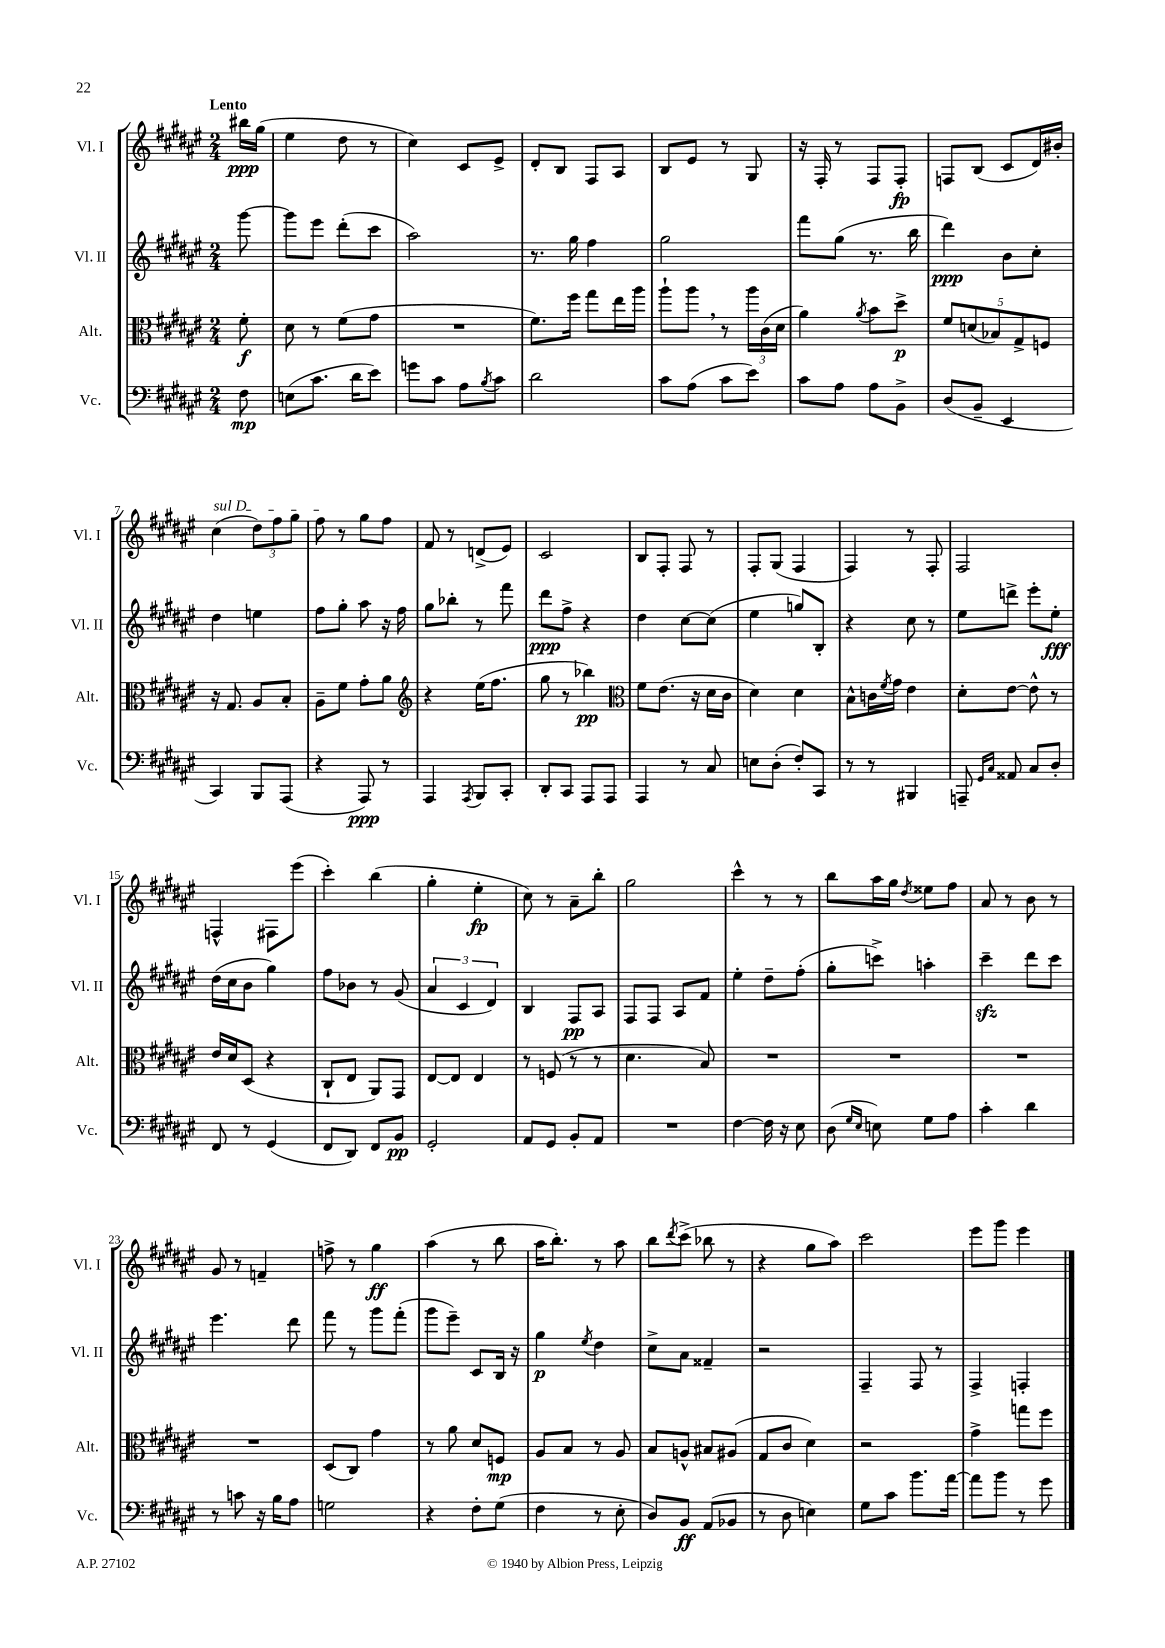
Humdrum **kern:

**kern	**kern	**kern	**kern
*staff4	*staff3	*staff2	*staff1
*clefF4	*clefC3	*clefG2	*clefG2
*k[f#c#g#d#a#e#]	*k[f#c#g#d#a#e#]	*k[f#c#g#d#a#e#]	*k[f#c#g#d#a#e#]
*M2/4	*M2/4	*M2/4	*M2/4
8F#	8f#'	[8ggg#	16bb#
.	.	.	(16gg#
=	=	=	=
(8E	8d#	8ggg#]	4ee#
8.c#	8r	8eee#	.
.	(8f#	(8ddd#'	8dd#
16d#	.	.	.
8e#)	8g#	8ccc#	8r
=	=	=	=
8g	2r	2aa#)	4cc#)
8c#	.	.	.
8A#	.	.	8c#
8qB	.	.	.
8c#	.	.	8e#^
=	=	=	=
2d#	8.f#)	8.r	8d#'
.	.	.	8B
.	16ff#	16gg#	.
.	8gg#	4ff#	8F#
.	16ee#	.	8A#
.	16aa#	.	.
=	=	=	=
8c#	8aa#`	2gg#	8B
(8A#	8aa#	.	8e#
8c#	8r	.	8r
8e#)	24aa#	.	8G#
.	(24c#	.	.
.	24d#	.	.
=	=	=	=
8c#	4a#)	8fff#	16r
.	.	.	16F#'
8A#	.	(8gg#	8r
.	8qa#	.	.
8A#	8b	8.r	8F#
8BB^	8dd#^	.	8F#'
.	.	16bb	.
=	=	=	=
(8D#	10f#	4ddd#)	8F
.	(10d	.	.
8BB~	.	.	(8B
.	10B-)	.	.
4EE#	.	8b	8c#
.	10G#^	.	.
.	.	8cc#'	16d#)
.	10F	.	.
.	.	.	16b#'
=	=	=	=
4CC#)	16r	4dd#	(4cc#
.	8.G#	.	.
8BBB	8A#	4ee	12dd#)
.	.	.	12ff#
(8AAA#	8B'	.	.
.	.	.	12gg#
=	=	=	=
4r	8A#~	8ff#	8ff#
.	8f#	8gg#'	8r
8AAA#)	8g#'	8aa#	8gg#
8r	8a#	16r	8ff#
.	.	16ff#	.
=	=	=	=
*	*clefG2	*	*
4AAA#	4r	8gg#	8f#
.	.	8bb-'	8r
8qAAA#	.	.	.
8BBB	(16ee#	8r	(8d^
.	8.ff#	.	.
8CC#'	.	8fff#	8e#)
=	=	=	=
8DD#'	8gg#	8ddd#	2c#
8CC#	8r	8ff#^	.
8AAA#	4bb-)	4r	.
8AAA#	.	.	.
=	=	=	=
*	*clefC3	*	*
4AAA#	8f#	4dd#	8B
.	(8.e#	.	8F#'
8r	.	[8cc#	8F#
.	16r	.	.
8C#	16d#	(8cc#]	8r
.	16c#	.	.
=	=	=	=
8E	4d#)	4ee#	8F#'
(8D#'	.	.	(8G#
8F#')	4d#	8gg)	4F#
8CC#	.	8B'	.
=	=	=	=
8r	8B^^	4r	4F#)
8r	16c	.	.
.	8qf#	.	.
.	16g#	.	.
4BBB#	4e#	8cc#	8r
.	.	8r	8F#'
=	=	=	=
8AAA~	8d#'	8ee#	2F#
16qqGG#	.	.	.
16qqC#	.	.	.
8AA##	[8e#	8ddd^	.
8C#	8e#^^]	8eee#'	.
8D#'	8r	8ee#'	.
=	=	=	=
8FF#	16e#	(16dd#	4F^^
.	16d#	16cc#	.
8r	(8D#	8b	.
(4GG#	4r	4gg#)	8F#
.	.	.	(8eee#
=	=	=	=
8FF#	8C#`	8ff#	4ccc#')
8DD#)	8E#	8b-	.
8FF#	8AA#)	8r	(4bb
8BB	8GG#	(8g#	.
=	=	=	=
2GG#'	[8E#	6a#	4gg#'
.	8E#]	.	.
.	.	6c#	.
.	4E#	.	4ee#'
.	.	6d#)	.
=	=	=	=
8AA#	8r	4B	8cc#)
8GG#	(8F	.	8r
8BB'	8r	8F#	8a#~
8AA#	8r	8A#	8bb'
=	=	=	=
2r	4.d#	8F#	2gg#
.	.	8F#	.
.	.	8A#	.
.	8B)	8f#	.
=	=	=	=
[4F#	2r	4ee#'	4ccc#^^
16F#]	.	8dd#~	8r
16r	.	.	.
8E#	.	(8ff#'	8r
=	=	=	=
(8D#	2r	8gg#'	8bb
16qqG#	.	.	.
16qqE#	.	.	.
8E)	.	8ccc^)	16aa#
.	.	.	16gg#
.	.	.	8qdd#
8G#	.	4aa'	8ee##
8A#	.	.	8ff#
=	=	=	=
4c#'	2r	4ccc#~	8a#
.	.	.	8r
4d#	.	8ddd#	8b
.	.	8ccc#	8r
=	=	=	=
8r	2r	4.eee#	8g#
8c	.	.	8r
16r	.	.	4f~
16B	.	.	.
8A#	.	8ddd#	.
=	=	=	=
2G	(8D#	8fff#	8ff^
.	8C#)	8r	8r
.	4g#	8ggg#	4gg#
.	.	(8fff#'	.
=	=	=	=
4r	8r	8ggg#	(4aa#
.	8a#	8eee#~)	.
8F#'	8d#	8c#	8r
(8G#	8F	16B	8bb
.	.	16r	.
=	=	=	=
4F#	8A#	4gg#	16aa#
.	.	.	8.bb')
.	8B	.	.
.	.	8qee#	.
8r	8r	4dd#	8r
8E#'	8A#	.	8aa#
=	=	=	=
8D#)	8B	8cc#^	8bb
.	.	.	8qddd#
8BB	8A^^	8a#	(8ccc#^
(8AA#	8B#	4f##~	8bb-
8BB-	(8A#	.	8r
=	=	=	=
8r	8G#	2r	4r
8D#	8c#	.	.
4E)	4d#)	.	8gg#
.	.	.	8aa#)
=	=	=	=
8G#	2r	4F#~	2ccc#
8c#	.	.	.
8.b	.	8F#	.
.	.	8r	.
[16a#	.	.	.
=	=	=	=
8a#]	4g#^	4F#^	8eee#
8b	.	.	8ggg#
8r	8gg	4F'	4eee#
8g#	8ff#	.	.
==	==	==	==
*-	*-	*-	*-
